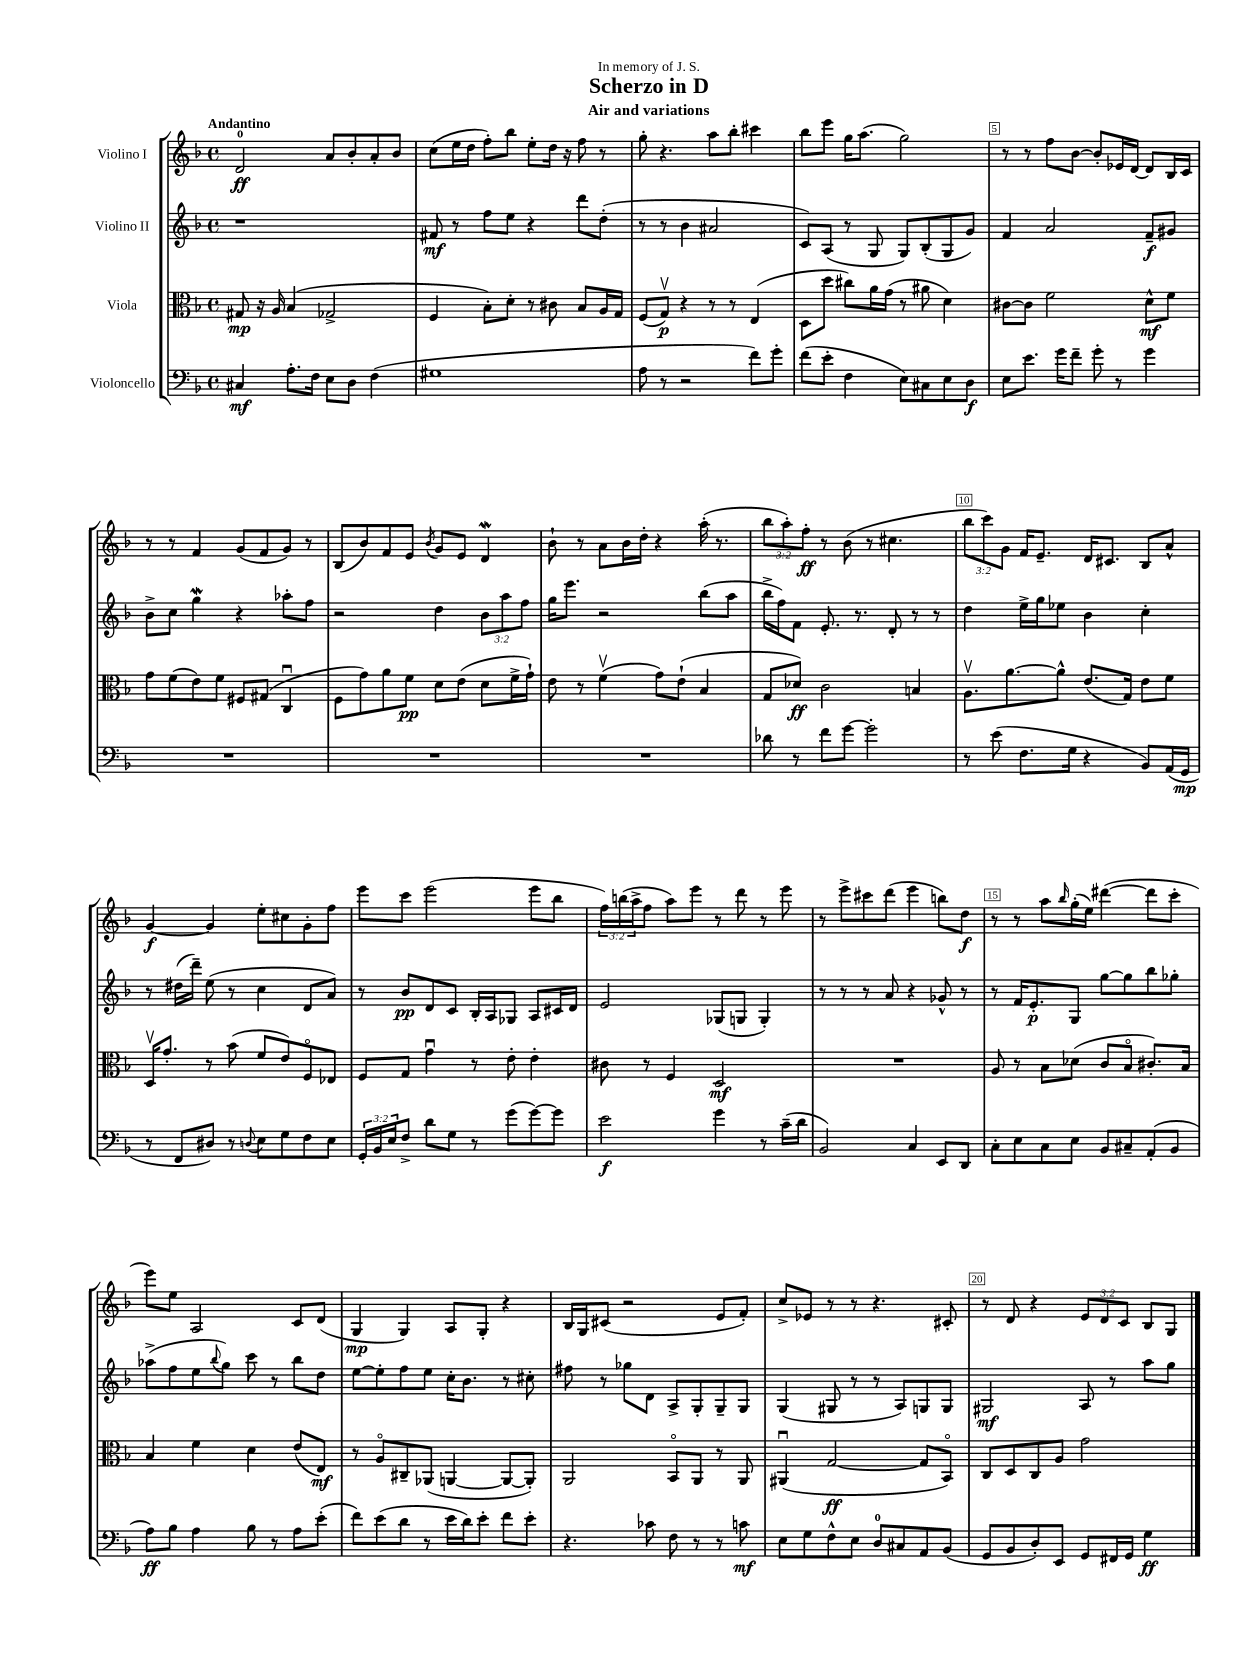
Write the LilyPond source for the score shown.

\header { title = "Scherzo in D" subtitle = "Air and variations" dedication = "In memory of J. S." }
<<
\new StaffGroup <<
\new Staff = "s0" \with { instrumentName = "Violino I" } {
    \clef treble \key f \major \defaultTimeSignature \time 4/4 \override Staff.TupletNumber.text = #tuplet-number::calc-fraction-text \tempo "Andantino"
    d'2-0\ff a'8 bes'8-. a'8-. bes'8 |
    c''8( e''16 d''16 f''8-.) bes''8 e''8-. d''16 r16 f''8 r8 |
    g''8-. r4. a''8 bes''8-. cis'''4 |
    bes''8 e'''8 g''16 a''8.( g''2) |
    r8 r8 f''8 bes'8~ bes'8-. ees'16 d'16~ d'8 bes16 c'16 |
    r8 r8 f'4 g'8( f'8 g'8) r8 |
    bes8( bes'8) f'8 e'8 \acciaccatura { bes'8 } g'8 e'8 d'4\mordent |
    bes'8-! r8 a'8 bes'16 d''16-. r4 a''16-.( r8. |
    \tuplet 3/2 { bes''8 a''8-.) f''8-.\ff } r8 bes'8( r8 cis''4. |
    \tuplet 3/2 { bes''8 c'''8) g'8 } f'16 e'8.-- d'16 cis'8. bes8 a'8-^ |
    g'4~\f g'4 e''8-. cis''8 g'8-. f''8 |
    e'''8 c'''8 e'''2( e'''8 bes''8 |
    \tuplet 3/2 { f''16) b''16( a''16-> } f''8 a''8) e'''8 r8 d'''8 r8 e'''8 |
    r8 e'''8-> cis'''8 d'''8( e'''4 b''8) d''8\f |
    r8 r8 a''8 \grace { bes''16 } g''16-.( e''16) dis'''4~( dis'''8 c'''8-. |
    e'''8) e''8 a2 c'8 d'8( |
    g4\mp g4) a8 g8-. r4 |
    bes16 g16 cis'8( r2 e'8 f'8-.) |
    c''8-> ees'8 r8 r8 r4. cis'8-. |
    r8 d'8 r4 \tuplet 3/2 { e'8 d'8 c'8 } bes8 g8 \bar "|." |
}
\new Staff = "s1" \with { instrumentName = "Violino II" } {
    \clef treble \key f \major \defaultTimeSignature \time 4/4 \override Staff.TupletNumber.text = #tuplet-number::calc-fraction-text
    r1 |
    fis'8\mf r8 f''8 e''8 r4 d'''8 d''8-.( |
    r8 r8 bes'4 ais'2 |
    c'8) a8( r8 g8 g8) bes8-.( g8 g'8) |
    f'4 a'2 f'8--\f gis'8 |
    bes'8-> c''8 g''4\mordent r4 aes''8-. f''8 |
    r2 d''4 \tuplet 3/2 { bes'8 a''8 f''8 } |
    g''16 e'''8. r2 bes''8( a''8 |
    bes''16-> f''16) f'8 e'8.-. r8. d'8-. r8 r8 |
    d''4 e''16-> g''16 ees''8 bes'4 c''4-. |
    r8 dis''16( d'''16--) e''8( r8 c''4 d'8 a'8) |
    r8 bes'8\pp d'8 c'8 bes16-. a16 ges8 a8 cis'16 d'16 |
    e'2 ges8( g8 g4-.) |
    r8 r8 r8 a'8 r4 ges'8-^ r8 |
    r8 f'16 e'8.-.\p g8 g''8~ g''8 bes''8 ges''8-. |
    aes''8->( f''8 e''8 \appoggiatura { bes''8 } g''8) c'''8 r8 bes''8 d''8 |
    e''8~ e''8-. f''8 e''8 c''16-. bes'8. r8 cis''8-. |
    fis''8 r8 ges''8 d'8 a8-> g8-. g8-- g8 |
    g4( gis8 r8 r8 a8) g8 g8 |
    gis2\mf a8 r8 a''8 g''8 \bar "|." |
}
\new Staff = "s2" \with { instrumentName = "Viola" } {
    \clef alto \key f \major \defaultTimeSignature \time 4/4
    gis8\mp r16 a16 bes4( ges2-> |
    f4 bes8-.) d'8-. r8 cis'8 bes8 a16 g16 |
    f8( g8\upbow\p) r4 r8 r8 e4( |
    d8 d''8 cis''8) a'16 g'16( r8 ais'8 d'4) |
    cis'8~ cis'8 f'2 d'8-^\mf f'8 |
    g'8 f'8( e'8) f'8 fis8 gis8( c4\downbow |
    f8 g'8) a'8 f'8\pp d'8 e'8( d'8 f'16-> g'16-!) |
    e'8 r8 f'4\upbow( g'8) e'8-!( bes4 |
    g8 des'8\ff) c'2 b4 |
    a8.\upbow a'8.~ a'8-^ e'8.( g16) e'8 f'8 |
    d16\upbow g'8.-. r8 bes'8( f'8 e'8) f8\flageolet ees8 |
    f8 g8 g'4\downbow r8 e'8-. e'4-. |
    cis'8 r8 f4 d2\mf |
    R1 |
    a8 r8 bes8 des'8( c'8 bes8\flageolet cis'8.-.) bes16 |
    bes4 f'4 d'4 e'8( e8\mf) |
    r8 a8\flageolet cis8-- aes,8( a,4~ a,8~ a,8-.) |
    a,2 bes,8\flageolet a,8 r8 a,8 |
    ais,4\downbow( g2~\ff g8 bes,8\flageolet) |
    c8 d8 c8 a8 g'2 \bar "|." |
}
\new Staff = "s3" \with { instrumentName = "Violoncello" } {
    \clef bass \key f \major \defaultTimeSignature \time 4/4 \override Staff.TupletNumber.text = #tuplet-number::calc-fraction-text
    cis4\mf a8.-. f16 e8 d8 f4( |
    gis1 |
    a8 r8 r2 f'8) g'8-. |
    f'8( e'8-. f4 e8) cis8 e8 d8\f |
    e8 e'8. g'16 f'8-- g'8-. r8 g'4 |
    R1 |
    R1 |
    R1 |
    des'8 r8 f'8 g'8~ g'2-. |
    r8 e'8( f8. g16 r4 bes,8) a,16( g,16\mp |
    r8 f,8 dis8) r8 \appoggiatura { d8 } e8 g8 f8 e8 |
    \tuplet 3/2 { g,16-. bes,16 e16 } f8-> d'8 g8 r8 g'8( g'8~) g'8 |
    e'2\f g'4 r8 c'16--( d'16 |
    bes,2) c4 e,8 d,8 |
    c8-. e8 c8 e8 bes,8 cis8-- a,8-.( bes,8 |
    a8\ff) bes8 a4 bes8 r8 a8 e'8-.( |
    f'8) e'8( d'8 r8 e'16 d'16) e'8-. f'8 e'8-. |
    r4. ces'8 f8 r8 r8 c'8\mf |
    e8 g8 f8-^ e8 d8-0 cis8 a,8 bes,8( |
    g,8 bes,8 d8-.) e,8 g,8 fis,16 g,16 g4\ff \bar "|." |
}
>>
>>
\layout { \context { \Score \override BarNumber.break-visibility = ##(#f #t #t) barNumberVisibility = #(every-nth-bar-number-visible 5) \override BarNumber.stencil = #(make-stencil-boxer 0.1 0.3 ly:text-interface::print) } }
